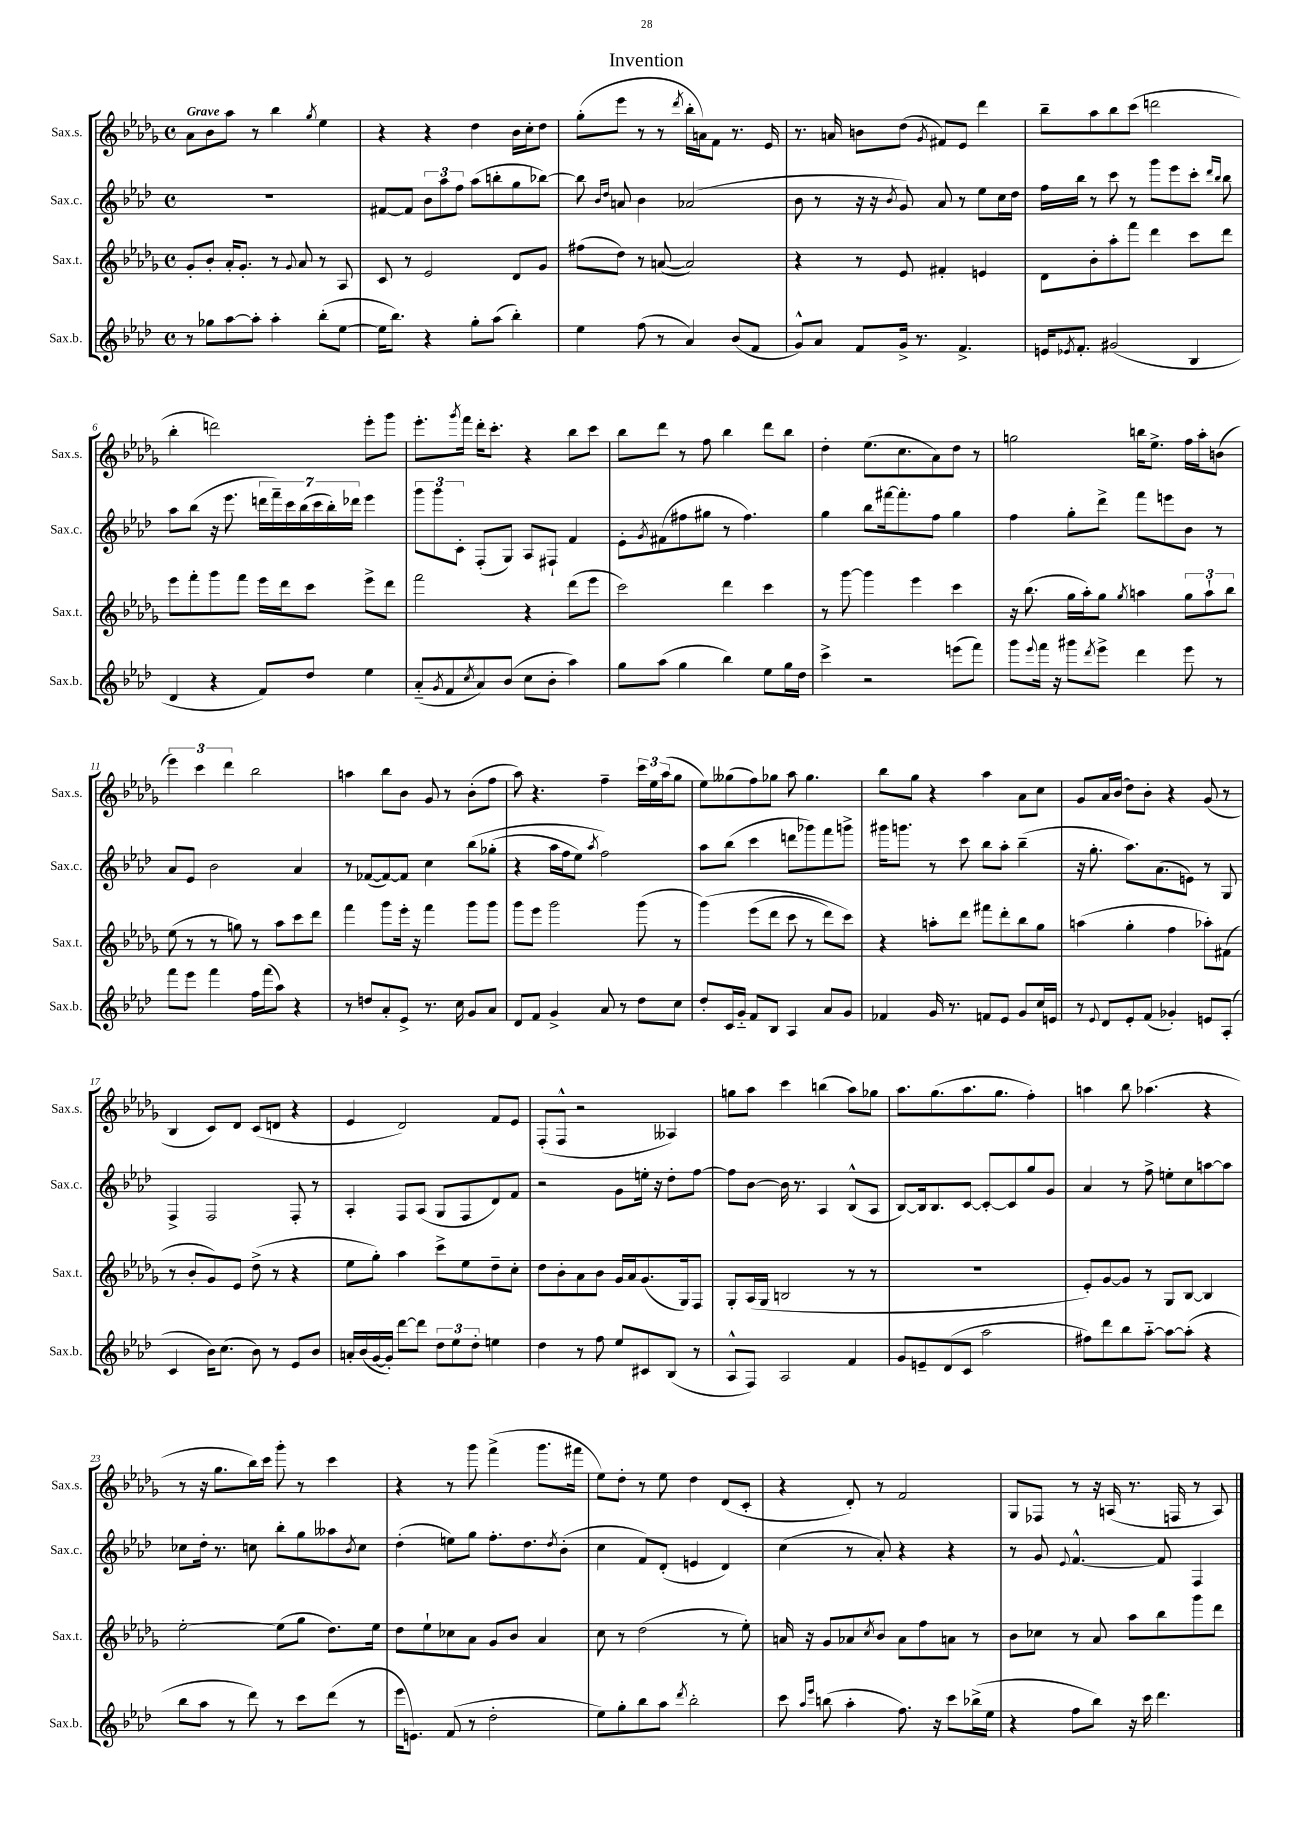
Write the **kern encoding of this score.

**kern	**kern	**kern	**kern
*staff4	*staff3	*staff2	*staff1
*clefG2	*clefG2	*clefG2	*clefG2
*k[b-e-a-d-]	*k[b-e-a-d-g-]	*k[b-e-a-d-]	*k[b-e-a-d-g-]
*M4/4	*M4/4	*M4/4	*M4/4
*met(c)	*met(c)	*met(c)	*met(c)
8r	8g-'	1r	8a-
8gg-	8b-'	.	8b-
[8aa-	16a-'	.	8aa-
.	8.g-'	.	.
8aa-']	.	.	8r
4aa-'	8r	.	4bb-
.	8qqg-	.	.
.	8a-	.	.
.	.	.	8qgg-
(8bb-'	8r	.	4ee-
[8ee-	8A-	.	.
=	=	=	=
16ee-]	8c	[8f#	4r
8.bb-)	.	.	.
.	8r	8f#]	.
4r	2e-	12b-	4r
.	.	12aa-	.
.	.	12ff	.
8gg'	.	(8aa-	4dd-
(8aa-	.	8bb'	.
4bb-')	8d-	8gg	16b-
.	.	.	16cc'
.	8g-	[8bb-)	8dd-
=	=	=	=
4ee-	(8ff#	8bb-]	(8gg-'
.	.	16qqb-	.
.	.	16qqdd-	.
.	8dd-)	8a	8eee-
(8ff	8r	4b-	8r
8r	([8a	.	8r
.	.	.	8qddd-
4a-)	2a])	(2a-	16bb-'
.	.	.	16a)
.	.	.	8f
(8b-	.	.	8.r
8f	.	.	.
.	.	.	16e-
=	=	=	=
8g^^)	4r	8b-	8.r
8a-	.	8r	.
.	.	.	16a
8f	8r	16r	8b
.	.	16r	.
.	.	8qb-	.
16g^	8e-	8g)	(8dd-
8.r	.	.	.
.	.	.	8qg-
.	4f#'	8a-	8f#)
4.f^	.	8r	8e-
.	4e	8ee-	4ddd-
.	.	16cc	.
.	.	16dd-	.
=	=	=	=
16e	8d-	16ff	8bb-~
8qe-	.	.	.
8.f'	.	16bb-	.
.	8b-'	8r	8aa-
(2g#	8aa-'	8ccc	8bb-
.	8fff	8r	(8ccc
.	4ddd-	8ggg	2ddd
.	.	8eee-	.
4B-	8ccc	8ccc'	.
.	.	16qqddd-	.
.	.	16qqbb-	.
.	8ddd-	8bb-	.
=	=	=	=
4d-	8eee-	8aa-	4bb-'
.	8fff'	(8bb-	.
4r	8ggg-	16r	2ddd)
.	.	8.eee-	.
.	8fff	.	.
8f)	16eee-	28ddd	.
.	.	28fff~)	.
.	16ddd-	.	.
.	.	28ccc	.
.	.	(28bb-	.
8dd-	8ccc	.	.
.	.	28ccc	.
.	.	28bb-')	.
.	.	28ddd-	.
4ee-	8eee-^	4eee-	8eee-'
.	8ddd-	.	8ggg-
=	=	=	=
(8a-'~	2fff	12ggg	8.eee-'
.	.	12ggg	.
8qg	.	.	.
8f	.	.	.
.	.	12c'	.
.	.	.	8qggg-
.	.	.	16fff
8qcc	.	.	.
8a-)	.	(8F'	16ddd-'
.	.	.	8.ccc'
(8b-	.	8G)	.
8cc	4r	8A-	4r
8b-'	.	8F#`	.
4aa-)	(8ddd-	4f	8bb-
.	8eee-	.	8ccc
=	=	=	=
8gg	2ccc)	8e-'	8bb-
.	.	8qg	.
(8aa-	.	(8f#	8ddd-
4gg	.	8ff#	8r
.	.	8gg#	8ff
4bb-)	4ddd-	8r	4bb-
.	.	4.ff#)	.
8ee-	4ccc	.	8ddd-
16gg	.	.	8bb-
16dd-	.	.	.
=	=	=	=
4ccc^	8r	4gg	4dd-'
.	[8ggg-	.	.
2r	4ggg-]	8bb-	(8.ee-
.	.	[16fff#	.
.	.	8.fff#']	8.cc
.	4eee-	.	.
.	.	8ff	8a-)
(8eee	4ccc	4gg	8dd-
8fff)	.	.	8r
=	=	=	=
8ggg	16r	4ff	2gg
.	(8.bb-	.	.
8qqeee-	.	.	.
16fff	.	.	.
16r	.	.	.
8ggg#	16gg-	8gg'	.
.	16aa-')	.	.
8qddd-	.	.	.
8eee-^	8gg-	8ddd-^	.
.	8qgg-	.	.
4ddd-	4aa	8fff	16bb
.	.	.	8.ee-^
.	.	8eee	.
8eee-	12gg-	8b-	16ff
.	.	.	16aa-'
.	12aa`	.	.
8r	.	8r	(8b
.	12bb-	.	.
=	=	=	=
8fff	(8ee-	8a-	6eee-)
8eee-	8r	8e-	.
.	.	.	6ccc
4fff	8r	2b-	.
.	.	.	6ddd-
.	8gg)	.	.
16ff	8r	.	2bb-
(16fff	.	.	.
8aa-)	8aa-	.	.
4r	8ccc	4a-	.
.	8ddd-	.	.
=	=	=	=
8r	4fff	8r	4aa
8dd	.	([8f-	.
8a-'	8ggg-	8f-_)	8bb-
8e-^	16eee-'	8f-]	8b-
.	16r	.	.
8.r	4fff	4cc	8g-
.	.	.	8r
16cc	.	.	.
8g	8ggg-	&(8bb-	(8b-'
8a-	8ggg-	(8gg-'	8ff
=	=	=	=
8d-	8ggg-	4r	8aa-)
8f	8eee-	.	4.r
4g^	2ggg-	16aa-	.
.	.	16ff	.
.	.	8ee-)	.
.	.	8qaa-	.
8a-	.	2ff&)	4ff~
8r	.	.	.
8dd-	(8ggg-	.	24ccc
.	.	.	24ee-
.	.	.	(24aa-
8cc	8r	.	8gg-
=	=	=	=
8dd-'	&(4ggg-)	8aa-	8ee-)
16c	.	(8bb-	(8gg--
16g'~	.	.	.
8f	(8eee-	4ccc	8ff)
8B-	8ddd-	.	8gg-
4A-	8ccc	8ddd	8aa-
.	8r	8ggg-)	4.gg-
8a-	8ddd-)	8fff	.
8g	8ccc&)	8ggg^	.
=	=	=	=
4f-	4r	16ggg#	8bb-
.	.	8.ggg	.
.	.	.	8gg-
16g	8aa'	8r	4r
8.r	.	.	.
.	8ddd-	8ccc	.
8f	8fff#	8bb-	4aa-
8e-	8ddd-'	8aa-'	.
8g	8bb-	(4bb-~	8a-
16cc	8gg-	.	8cc
16e	.	.	.
=	=	=	=
8r	(4aa	16r	8g-
.	.	8.gg'	.
8qqe-	.	.	.
8d-	.	.	16a-
.	.	.	(16b-
8e-'	4gg-'	8.aa-)	8dd-)
(8f	.	.	8b-'
.	.	(8.a-	.
4g-')	4ff	.	4r
.	.	8e)	.
8e	8aa-')	8r	(8g-
(8A-'	(8f#	8G	8r
=	=	=	=
4c	8r	4F^	4B-
.	8b-'	.	.
16b-)	8g-)	2F	8c)
(8.cc	.	.	.
.	8e-	.	8d-
8b-)	(8dd-^	.	(8c
8r	8r	.	8d
8e-	4r	8F'	4r
8b-	.	8r	.
=	=	=	=
16a'	8ee-	4A-'	4e-
(16b-	.	.	.
[16g	8gg-')	.	.
16g'])	.	.	.
[8ddd-	4aa-	8F	2d-)
8ddd-]	.	(8A-	.
12dd-	8ccc^	8G	.
12ee-	.	.	.
.	8ee-	8F	.
12dd-'	.	.	.
4ee	8dd-~	8d-)	8f
.	8cc'	8f	8e-
=	=	=	=
4dd-	8dd-	2r	(8F'
.	8b-'	.	8F^^
8r	8a-	.	2r
8ff	8b-	.	.
8ee-	16g-	8g	.
.	16a-	.	.
8c#	(8.g-	16ee'	.
.	.	16r	.
(8B-	.	8dd-'	4A--)
.	16G-)	.	.
8r	8F	[8ff	.
=	=	=	=
8A-^^	8G-'	8ff]	8gg
8F)	(16A-	[8b-	8aa-
.	16G-	.	.
2A-	2B	16b-]	4ccc
.	.	8.r	.
.	.	4A-	(4bb
4f	8r	(8B-^^	8aa-)
.	8r	8A-	8gg-
=	=	=	=
8g	1r	[8B-)	8.aa-
8e~	.	16B-]	.
.	.	8.B-	(8.gg-
(8d-	.	.	.
8c	.	[8c	8.aa-
2aa-	.	8c'_	.
.	.	.	8.gg-
.	.	8c]	.
.	.	8gg	4ff')
.	.	8g	.
=	=	=	=
8ff#)	8e-')	4a-	4aa
8ddd-	[8g-	.	.
8bb-	8g-]	8r	8bb-
[8aa-'~	8r	8ff^	(4.aa-
8aa-_	8G-	8ee'	.
(8aa-']	[8B-	8cc	.
4r	4B-]	[8aa	4r
.	.	8aa]	.
=	=	=	=
8bb-	[2ee-'	8cc-	8r
8aa-	.	16dd-'	16r
.	.	8.r	8.gg-
8r	.	.	.
8ddd-)	.	8cc	16bb-)
.	.	.	16ccc
8r	(8ee-]	8bb-'	8ggg-'
8ccc	8gg-	8gg	8r
(8ddd-	8.dd-)	8aa--	4ccc
.	.	8qb-	.
8r	.	8cc	.
.	16ee-	.	.
=	=	=	=
16eee-	8dd-	(4dd-'	4r
8.e)	.	.	.
.	8ee-`	.	.
(8f	8cc-	8ee)	8r
8r	8a-	8gg	8ggg-
2dd-'	8g-	8.ff'	(4fff^
.	8b-	.	.
.	.	8.dd-	.
.	4a-	.	8.ggg-
.	.	8qdd-	.
.	.	(8b-'	.
.	.	.	16fff#
=	=	=	=
8ee-)	8cc	4cc	8ee-)
8gg'	8r	.	8dd-'
8bb-	(2dd-	8f)	8r
8aa-	.	(8d-'	8ee-
8qddd-	.	.	.
2bb-'	.	4e	4dd-
.	8r	4d-)	(8d-
.	8ee-')	.	8c'
=	=	=	=
8ccc	16a	(4cc	4r
.	16r	.	.
16qqaa-	.	.	.
16qqeee-	.	.	.
(8bb	8g-	.	.
4aa-'	8a-	8r	8d-')
.	8qcc	.	.
.	8b-	8a-')	8r
8.ff)	8a-	4r	2f
.	8ff	.	.
16r	.	.	.
8ccc	8a	4r	.
(16bb-^	8r	.	.
16ee-	.	.	.
=	=	=	=
4r	8b-	8r	8G-
.	8cc-	8g	8F-
.	.	8qqe-	.
8ff	8r	[4.f^^	8r
8bb-)	8a-	.	16r
.	.	.	(16A
16r	8aa-	.	8.r
16ccc	.	.	.
4.ddd-	8bb-	8f]	.
.	.	.	16F
.	8ggg-	4F	8r
.	8ddd-	.	8A)
==	==	==	==
*-	*-	*-	*-
